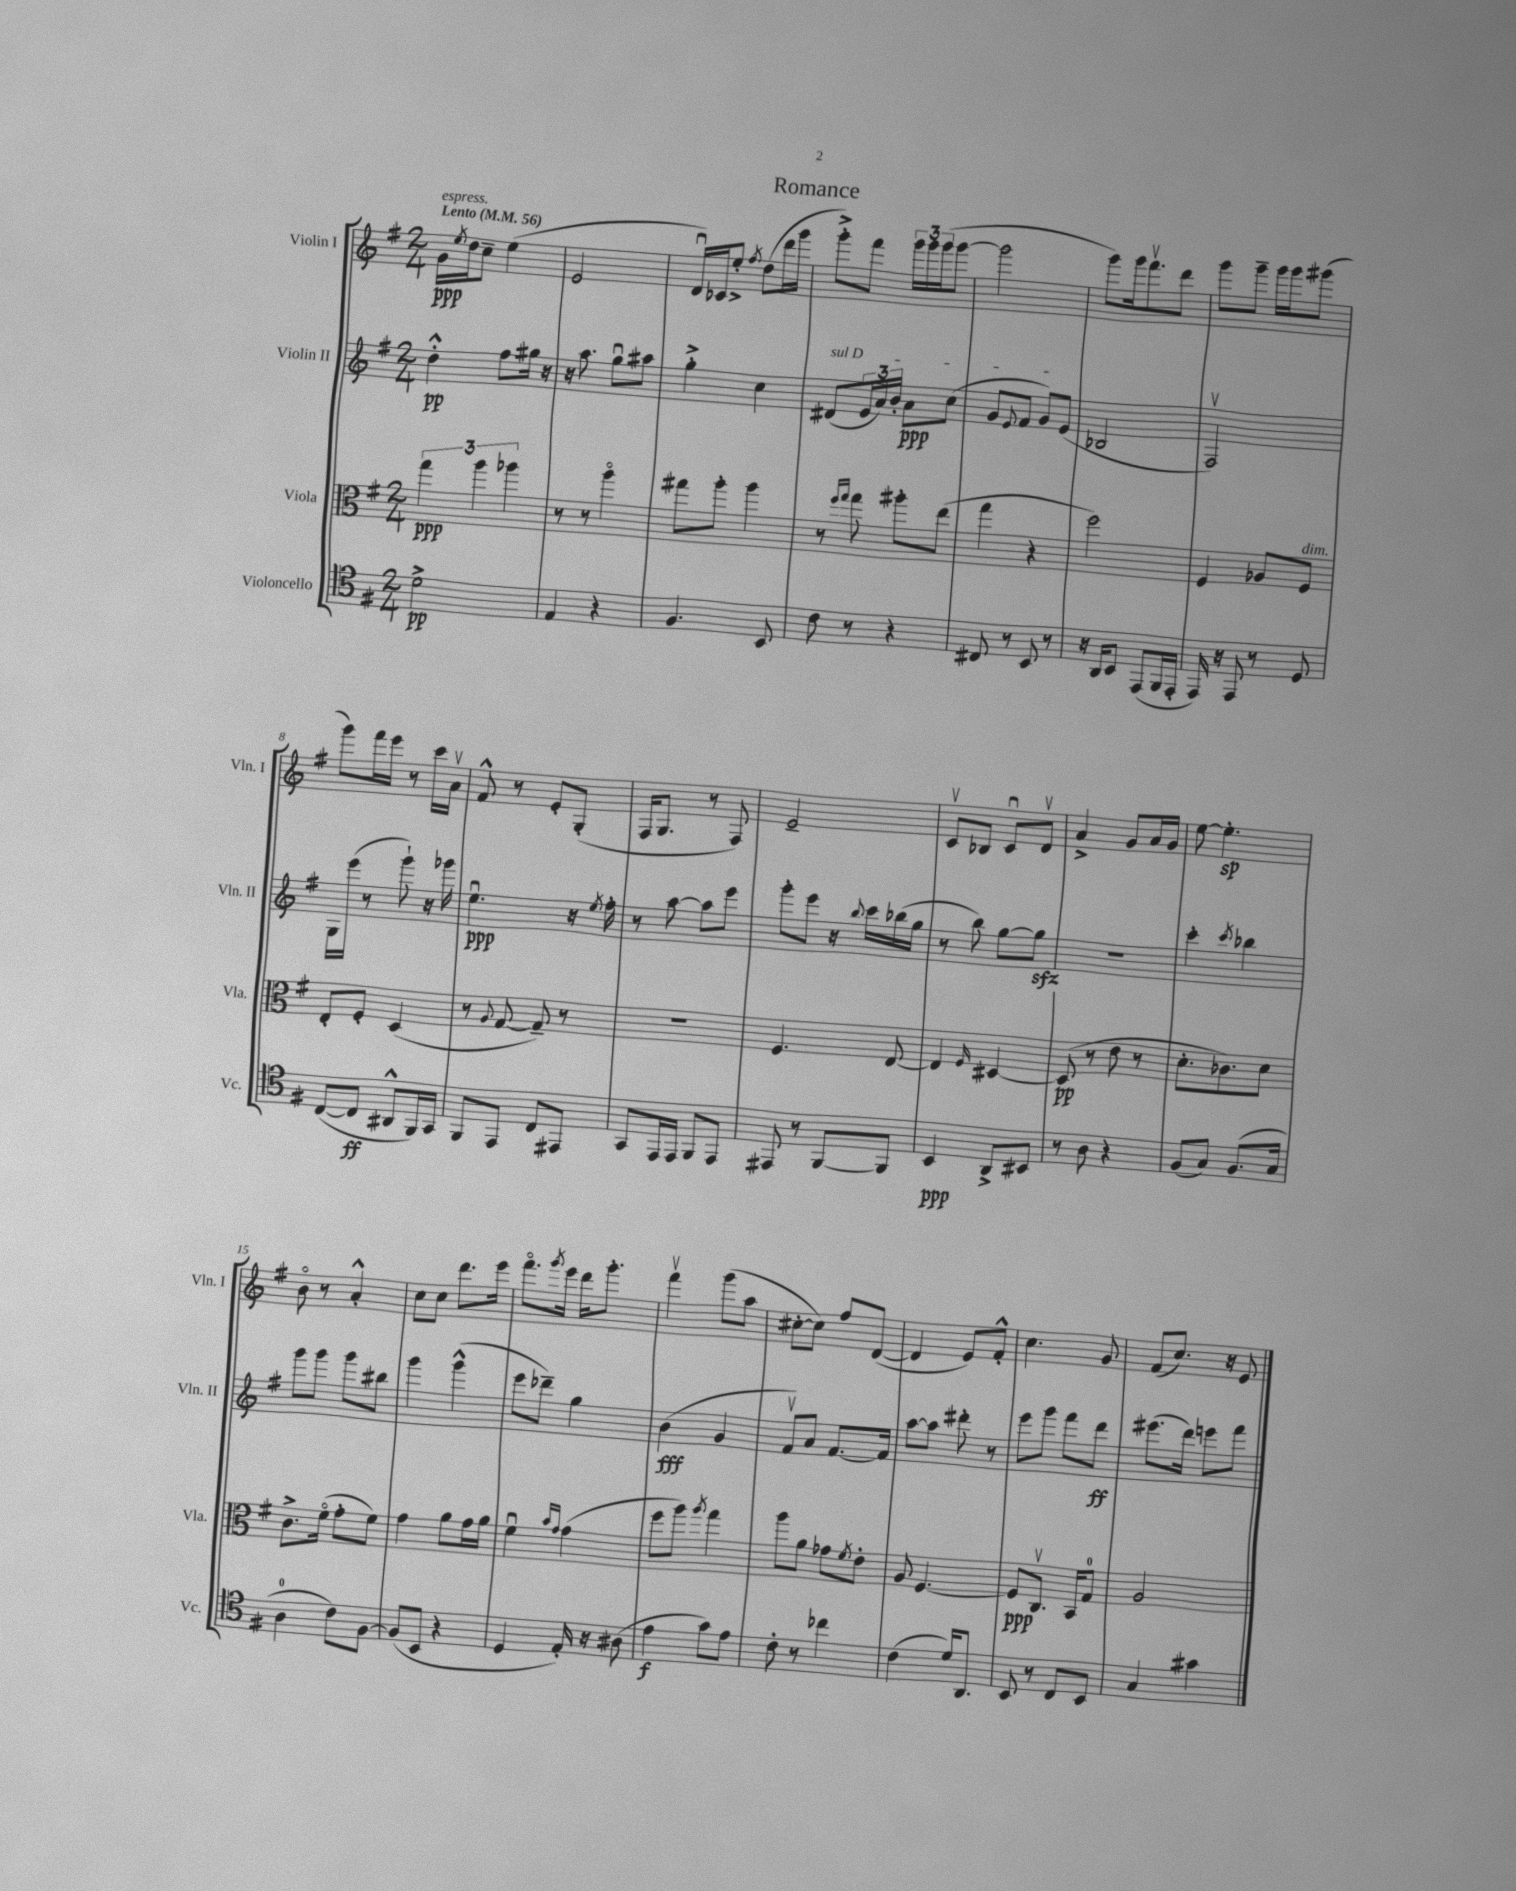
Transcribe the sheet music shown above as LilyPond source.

\header { title = "Romance" }
<<
\new StaffGroup <<
\new Staff = "s0" \with { instrumentName = "Violin I" shortInstrumentName = "Vln. I" } {
    \clef treble \key g \major \numericTimeSignature \time 2/4 \tempo "Lento" 4 = 56
    g'16\ppp^\markup { \italic "espress." } \acciaccatura { e''8 } d''16 c''8-- e''4( |
    e'2 |
    d'16\downbow) ces'16 e''8-.-> \acciaccatura { fis''8 } d''8( d'''16 g'''16 |
    g'''8-.->) fis'''8 \tuplet 3/2 { g'''16 g'''16 g'''16( } g'''8~ |
    g'''2 |
    g'''8) g'''16 fis'''8.\upbow d'''8 |
    g'''8 g'''8-- g'''16 g'''16 gis'''8( |
    g'''8) fis'''16 e'''16 r8 c'''16 a'16\upbow |
    fis'8-^ r8 e'8-. g8-.( |
    fis16 g8. r8 fis8) |
    e'2-- |
    c'8\upbow bes8 c'8\downbow d'8\upbow |
    a'4-> g'8 a'16 g'16 |
    e''8~ e''4.-.\sp |
    b'8\flageolet r8 a'4-.-^ |
    c''8 c''8 d'''8. e'''16 |
    fis'''8.\flageolet \acciaccatura { g'''8 } e'''16 d'''16 g'''8.-. |
    fis'''4\upbow g'''8( a''8 |
    cis''8~-. cis''8) fis''8 d'8~( |
    d'4 e'8) fis'8-.-^ |
    c''4. g'8 |
    fis'8( c''8.) r16 e'8 \bar "|." |
}
\new Staff = "s1" \with { instrumentName = "Violin II" shortInstrumentName = "Vln. II" } {
    \clef treble \key g \major \numericTimeSignature \time 2/4
    d''4-.-^\pp fis''8 gis''16 r16 |
    r16 a''8. g''8\downbow ais''8 |
    g''4-.-> c''4 |
    \once \override TextSpanner.bound-details.left.text = \markup { \italic "sul D" } dis'8\startTextSpan( \tuplet 3/2 { e'16 a'16) b'16-. } a'8\ppp c''8( |
    g'8 \appoggiatura { e'8 } fis'8 g'8) e'8\stopTextSpan( |
    bes2 |
    fis2\upbow) |
    g16 e'''16( r8 g'''8-!) r16 ges'''16 |
    e''4.\downbow\ppp r16 \acciaccatura { e''8 } fis''16-. |
    r8 a''8~ a''8 e'''8 |
    g'''8-. e'''8 r16 \appoggiatura { b''8 } c'''16 bes''16( g''16 |
    r8 b''8) g''8~ g''8\sfz |
    R2 |
    c'''4-. \acciaccatura { c'''8 } bes''4 |
    g'''8 g'''8 g'''8 bis''8 |
    g'''4 g'''4-^( |
    e'''8 des'''8--) g''4 |
    b'4\fff( g'4 |
    fis'8\upbow) a'8 fis'8.~ fis'16 |
    a''8~ a''8 dis'''8-. r8 |
    e'''8 g'''8 fis'''8 d'''8\ff |
    eis'''8.( d'''16) e'''8 fis'''8 \bar "|." |
}
\new Staff = "s2" \with { instrumentName = "Viola" shortInstrumentName = "Vla." } {
    \clef alto \key g \major \numericTimeSignature \time 2/4
    \tuplet 3/2 { g''4\ppp a''4 aes''4 } |
    r8 r8 a''4\flageolet |
    gis''8 a''8-. a''4 |
    r8 \grace { fis''16 g''16 } g''8 ais''8-. e''8( |
    g''4 r4 |
    fis''2) |
    fis4 aes8 fis8^\markup { \italic "dim." } |
    e8-. fis8-. d4( |
    r8 \appoggiatura { a8 } g8~ g8--) r8 |
    R2 |
    fis4. e8~ |
    e4 \grace { fis16 } dis4~ |
    dis8\pp( r8 e'8 r8 |
    d'8.-. ces'8.) d'8 |
    c'8.-> fis'16\flageolet( g'8-. fis'8) |
    g'4 a'8 g'16 a'16 |
    fis'4\downbow \grace { b'16 g'16 } g'4( |
    fis''8 a''8) \acciaccatura { a''8 } g''4 |
    a''8 a'8 ges'8 \acciaccatura { fis'8 } e'8-. |
    a8 fis4.~ |
    fis8\ppp c8.\upbow b,16 g8-0 |
    a2 \bar "|." |
}
\new Staff = "s3" \with { instrumentName = "Violoncello" shortInstrumentName = "Vc." } {
    \clef tenor \key g \major \numericTimeSignature \time 2/4
    d'2->\pp |
    e4 r4 |
    fis4. b,8 |
    c'8 r8 r4 |
    cis8 r8 b,8 r8 |
    r16 a,16 b,8 e,8( fis,16 e,16-. |
    e,16) r16 e,8 r8 d8 |
    c8~( c8\ff ais,8-^ fis,16) g,16 |
    fis,8 e,8 c8 eis,8 |
    g,8 e,16 e,16 fis,8 e,8 |
    eis,8 r8 fis,8~ fis,8 |
    b,4\ppp a,8-> bis,8 |
    r8 a8 r4 |
    fis8( g8) fis8.( g16 |
    a4-0 c'8) fis8~ |
    fis8( b,8 r4 |
    d4 e16-.) r16 ais8( |
    e'4\f g'8) e'8 |
    c'8-. r8 ces''4 |
    c'4( d'16) a,8. |
    b,8 r8 c8 b,8 |
    g4 gis'4 \bar "|." |
}
>>
>>
